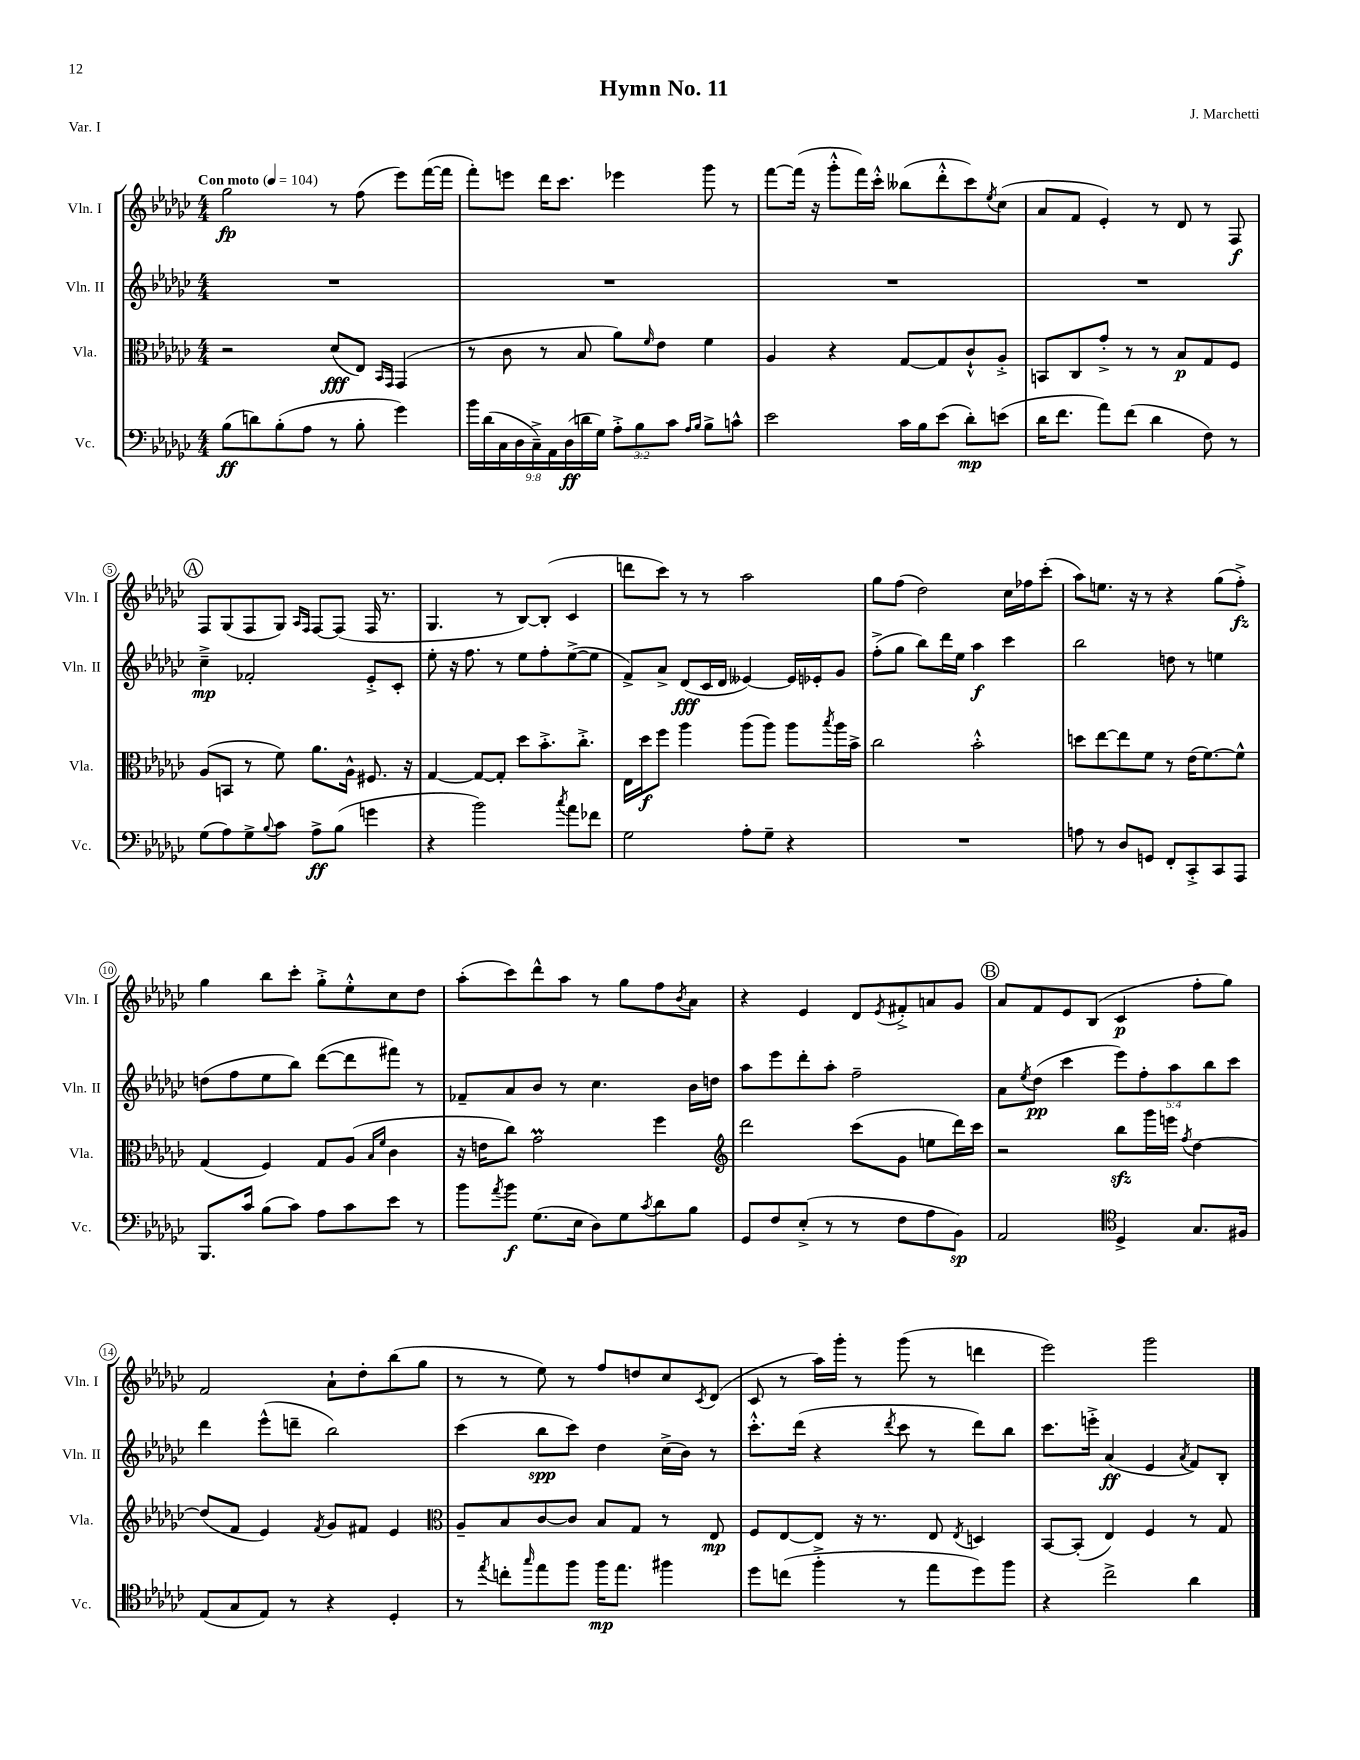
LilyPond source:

\header { title = "Hymn No. 11" composer = "J. Marchetti" piece = "Var. I" }
<<
\new StaffGroup <<
\new Staff = "s0" \with { instrumentName = "Vln. I" shortInstrumentName = "Vln. I" } {
    \clef treble \key ges \major \numericTimeSignature \time 4/4 \tempo "Con moto" 4 = 104
    ges''2\fp r8 f''8( ees'''8) f'''16~( f'''16 |
    f'''8-.) e'''8 des'''16 ces'''8. ees'''4 ges'''8 r8 |
    f'''8~ f'''16( r16 ges'''8-.-^ f'''16) ces'''16-.-^ beses''8( des'''8-.-^ ces'''8) \acciaccatura { ees''8 } ces''8( |
    aes'8 f'8 ees'4-.) r8 des'8 r8 f8\f |
    \mark \markup { \circle "A" } f8 ges8( f8 ges8) \grace { aes16 f16 } f8~ f8( f16 r8. |
    ges4. r8 bes8~) bes8-.( ces'4 |
    d'''8 ces'''8) r8 r8 aes''2 |
    ges''8 f''8( des''2) ces''16 fes''16 ces'''8-.( |
    aes''8) e''8. r16 r8 r4 ges''8( f''8-.->\fz) |
    ges''4 bes''8 ces'''8-. ges''8-.-> ees''8-.-^ ces''8 des''8 |
    aes''8-.( ces'''8) des'''8-^ aes''8 r8 ges''8 f''8 \acciaccatura { bes'8 } aes'8 |
    r4 ees'4 des'8 \acciaccatura { ees'8 } fis'8-.-> a'8 ges'8 |
    \mark \markup { \circle "B" } aes'8 f'8 ees'8 bes8( ces'4\p f''8-. ges''8) |
    f'2 aes'8-! des''8-. bes''8( ges''8 |
    r8 r8 ees''8) r8 f''8 d''8 ces''8 \acciaccatura { ces'8 } des'8( |
    ces'8 r8 aes''16) ges'''16-. r8 ges'''8( r8 d'''4 |
    ees'''2) ges'''2 \bar "|." |
}
\new Staff = "s1" \with { instrumentName = "Vln. II" shortInstrumentName = "Vln. II" } {
    \clef treble \key ges \major \numericTimeSignature \time 4/4 \override Staff.TupletNumber.text = #tuplet-number::calc-fraction-text
    R1 |
    R1 |
    R1 |
    R1 |
    \mark \markup { \circle "A" } ces''4--->\mp fes'2-. ees'8-.-> ces'8-. |
    ees''8-. r16 f''8. r8 ees''8 f''8-. ees''8~->( ees''8 |
    f'8->) aes'8-> des'8\fff( ces'16 des'16 eeses'4~) eeses'16 ees'16-. ges'8 |
    f''8-.->( ges''8 bes''8) des'''16 ees''16 aes''4\f ces'''4 |
    bes''2 d''8 r8 e''4 |
    d''8( f''8 ees''8 bes''8) des'''8~( des'''8 fis'''8) r8 |
    fes'8-- aes'8 bes'8 r8 ces''4. bes'16 d''16 |
    aes''8 ees'''8 des'''8-. aes''8-. f''2-- |
    \mark \markup { \circle "B" } aes'8 \acciaccatura { ees''8 } des''8\pp( ces'''4 \tuplet 5/4 { ees'''8) f''8-. aes''8 bes''8 ces'''8 } |
    des'''4 ees'''8-^( d'''8-- bes''2) |
    ces'''4( bes''8\spp ces'''8) des''4 ces''16->( bes'16) r8 |
    ces'''8.-.-^ des'''16( r4 \acciaccatura { des'''8 } ces'''8 r8 des'''8) bes''8 |
    ces'''8. e'''16-.-> aes'4\ff( ees'4 \acciaccatura { aes'8 } f'8) bes8-. \bar "|." |
}
\new Staff = "s2" \with { instrumentName = "Vla." shortInstrumentName = "Vla." } {
    \clef alto \key ges \major \numericTimeSignature \time 4/4
    r2 des'8\fff( ees8) \grace { bes,16 ges,16 } ges,4( |
    r8 ces'8 r8 bes8 aes'8) \grace { f'16 } ees'8 f'4 |
    aes4 r4 ges8~ ges8 ces'8-!-^ aes8-.-> |
    b,8 ces8 ges'8-.-> r8 r8 bes8\p ges8 f8 |
    \mark \markup { \circle "A" } aes8( b,8 r8 f'8) aes'8. aes16-^ fis8. r16 |
    ges4~ ges8~ ges8-. des''8 bes'8.-.-> ces''8.-.-> |
    ees16 des''16\f f''8 aes''4 aes''8( aes''8) aes''8 \acciaccatura { bes''8 } aes''16 bes'16-> |
    ces''2 bes'2-.-^ |
    d''8 ees''8~ ees''8 f'8 r8 ees'16( f'8.~) f'8-^ |
    ges4( f4) ges8 aes8( \grace { bes16 f'16 } ces'4 |
    r16 e'16 ces''8) ges'2\prall f''4 |
    \clef treble des'''2 ces'''8( ges'8 e''8 des'''16) ces'''16 |
    \mark \markup { \circle "B" } r2 bes''8\sfz ges'''16 e'''16 \acciaccatura { f''8 } des''4~ |
    des''8( f'8 ees'4) \acciaccatura { f'8 } ges'8 fis'8 ees'4 |
    \clef alto aes8-- bes8 ces'8~ ces'8 bes8 ges8 r8 ees8\mp |
    f8 ees8~ ees8 r16 r8. ees8 \acciaccatura { ees8 } d4 |
    bes,8~ bes,8-.( ees4) f4 r8 ges8 \bar "|." |
}
\new Staff = "s3" \with { instrumentName = "Vc." shortInstrumentName = "Vc." } {
    \clef bass \key ges \major \numericTimeSignature \time 4/4 \override Staff.TupletNumber.text = #tuplet-number::calc-fraction-text
    bes8\ff( d'8) bes8-.( aes8 r8 bes8-. ges'4) |
    \tuplet 9/8 { bes'16 des'16( ces16 des16 ces16--->) aes,16 des16\ff( d'16 ges16) } \tuplet 3/2 { aes8-.-> bes8 ces'8 } \grace { aes16 bes16 } bes8-> c'8-^ |
    ees'2 ces'16 bes16 ees'8( des'8-.\mp) e'8( |
    des'16 f'8. aes'8) f'8( des'4 f8) r8 |
    \mark \markup { \circle "A" } ges8( aes8) ges8-> \appoggiatura { bes8 } ces'8 aes8->\ff bes8( g'4 |
    r4 bes'2) \acciaccatura { ces''8 } aes'8 fes'8 |
    ges2 aes8-. ges8-- r4 |
    R1 |
    a8 r8 des8 g,8 f,8-. ces,8-.-> ces,8 aes,,8 |
    bes,,8. ces'16 bes8( ces'8) aes8 ces'8 ees'8 r8 |
    bes'8 \acciaccatura { aes'8 } bes'8\f ges8.( ees16 des8) ges8 \acciaccatura { ces'8 } des'8 bes8 |
    ges,8 f8 ees8-.->( r8 r8 f8 aes8 bes,8\sp) |
    \mark \markup { \circle "B" } aes,2 \clef tenor des4-> ges8. fis16 |
    ees8( ges8 ees8) r8 r4 des4-. |
    r8 \acciaccatura { ees''8 } c''8-. \grace { ges''16 } ees''8 f''8 f''16\mp ees''8. fis''4 |
    des''8 c''8( f''4-.-> r8 ees''8 des''8) f''8 |
    r4 ces''2-> aes'4 \bar "|." |
}
>>
>>
\layout { \context { \Score \override BarNumber.stencil = #(make-stencil-circler 0.1 0.3 ly:text-interface::print) } }
